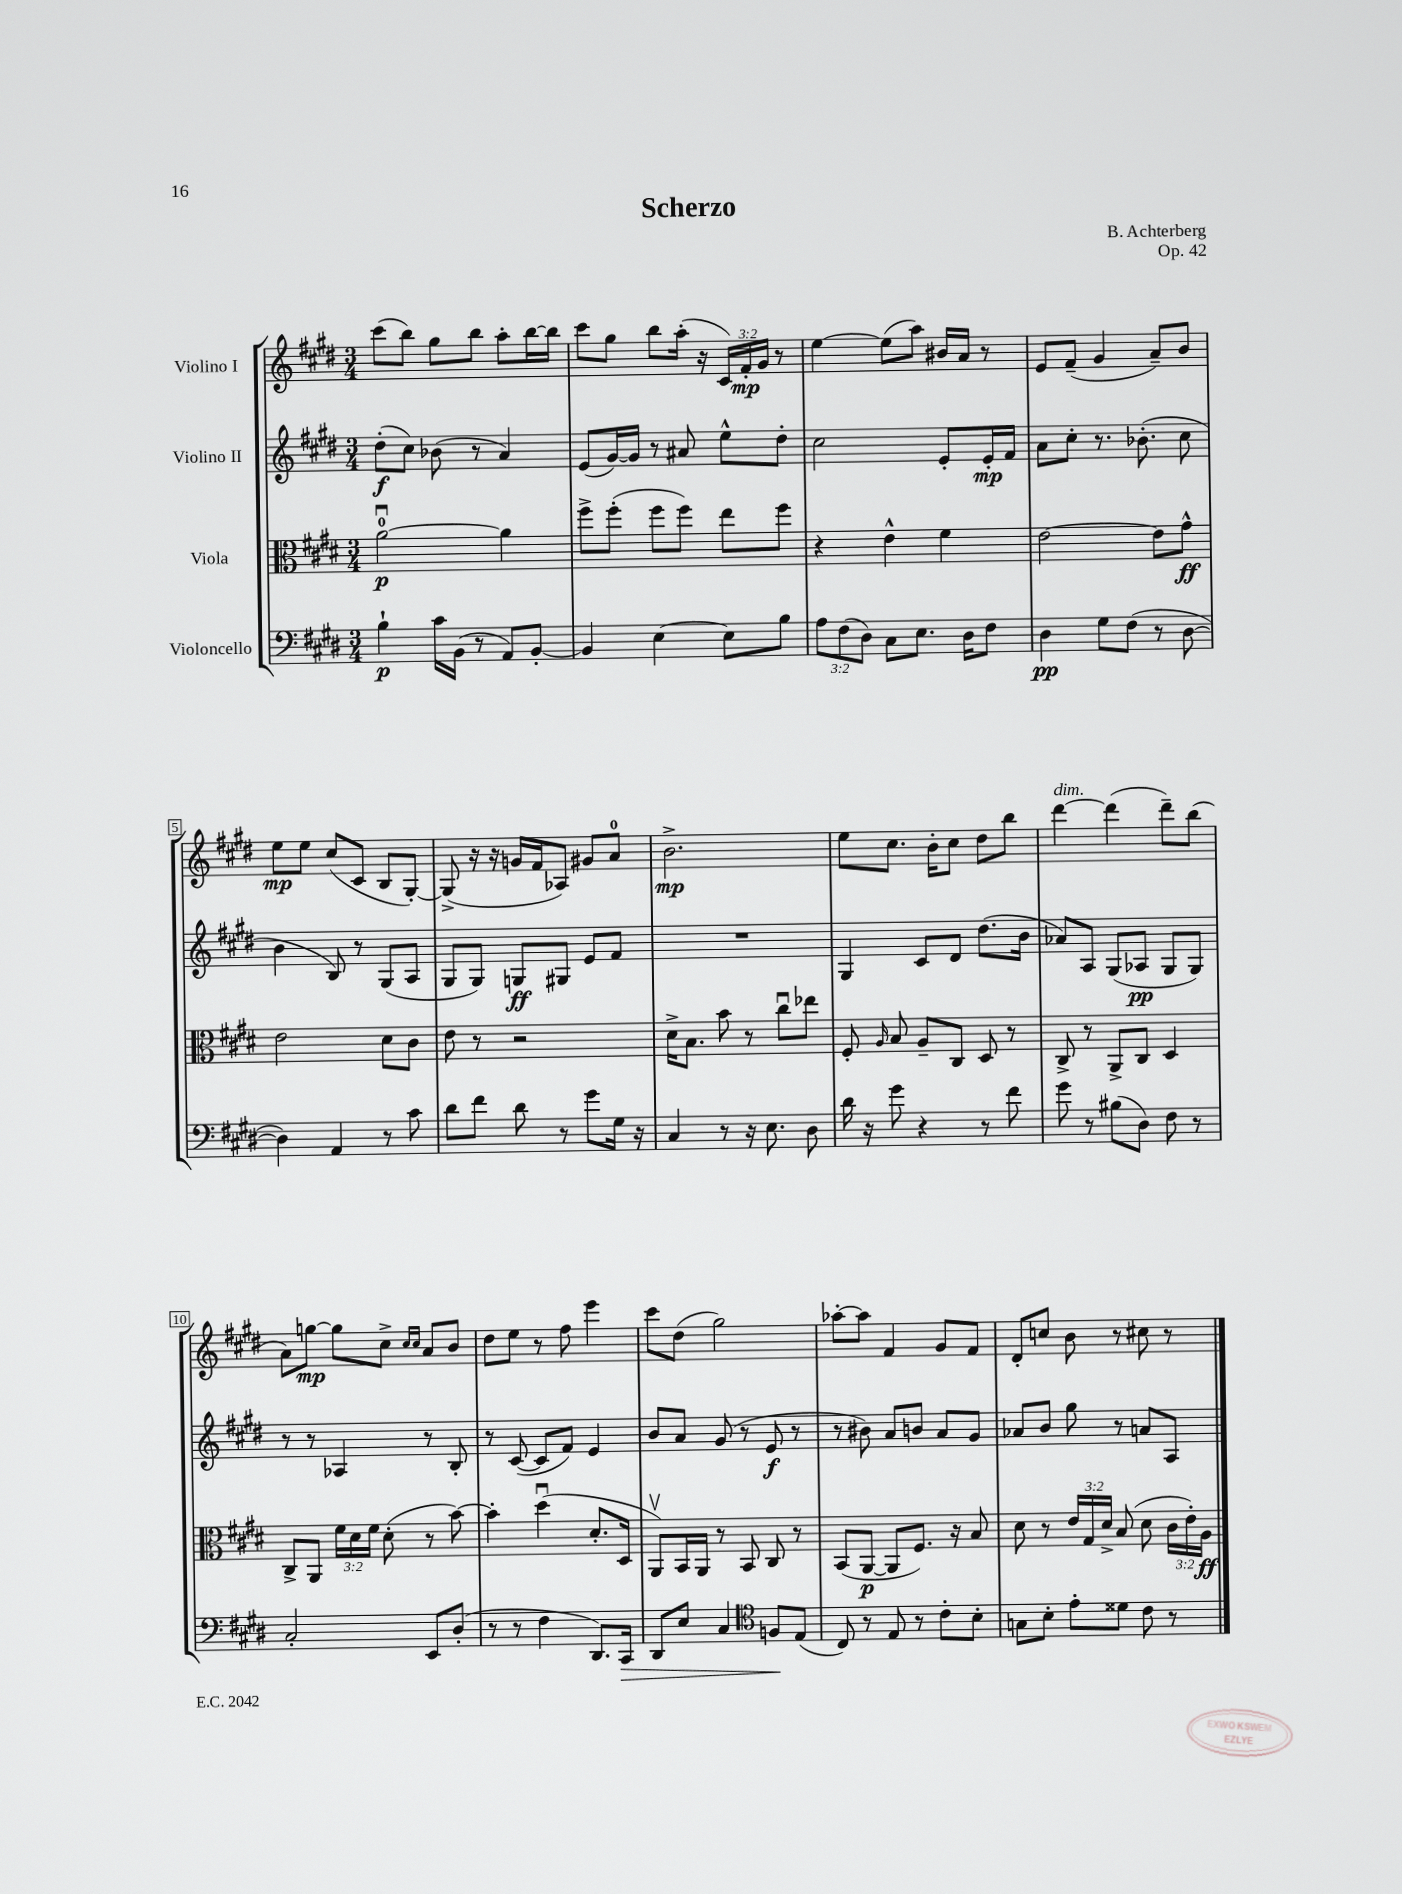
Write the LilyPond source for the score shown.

\header { title = "Scherzo" composer = "B. Achterberg" opus = "Op. 42" }
<<
\new StaffGroup <<
\new Staff = "s0" \with { instrumentName = "Violino I" } {
    \clef treble \key e \major \numericTimeSignature \time 3/4 \override Staff.TupletNumber.text = #tuplet-number::calc-fraction-text
    \autoBeamOff cis'''8[( b''8]) gis''8[ b''8] a''8[-. b''16~ b''16] |
    cis'''8[ gis''8] b''8[ a''16]-.( r16 \tuplet 3/2 { cis'16[) fis'16-.\mp gis'16] } r8 |
    e''4~ e''8[( a''8]) bis'16[ a'16] r8 |
    e'8[ fis'8]--( gis'4 a'8[--) b'8] |
    e''8[\mp e''8] cis''8[( cis'8] b8[ gis8]~-.) |
    gis8->( r16 r16 g'16[ fis'16 aes8]) gis'8[ a'8]-0 |
    b'2.->\mp |
    e''8[ cis''8.] b'16[-. cis''8] dis''8[ b''8] |
    dis'''4~^\markup { \italic "dim." } dis'''4( dis'''8[--) b''8]( |
    a'8[) g''8]~\mp g''8[ cis''8]-> \grace { cis''16[ cis''16] } a'8[ b'8] |
    dis''8[ e''8] r8 fis''8 e'''4 |
    cis'''8[ dis''8]( gis''2) |
    aes''8[~-. aes''8] fis'4 gis'8[ fis'8] |
    dis'8[-. c''8] b'8 r8 cis''8 r8 \bar "|." |
}
\new Staff = "s1" \with { instrumentName = "Violino II" } {
    \clef treble \key e \major \numericTimeSignature \time 3/4
    \autoBeamOff dis''8[-.\f( cis''8]) bes'8( r8 a'4) |
    e'8[( gis'16~) gis'16] r8 ais'8 e''8[-^ dis''8]-. |
    cis''2 e'8[-. e'16-.\mp fis'16] |
    a'8[ cis''8]-. r8. bes'8.-.( cis''8 |
    b'4 b8) r8 gis8[( a8] |
    gis8[ gis8]) g8[\ff gis8] e'8[ fis'8] |
    R2. |
    gis4 cis'8[ dis'8] dis''8.[( b'16] |
    aes'8[) a8] gis8[( aes8]\pp gis8[ gis8]) |
    r8 r8 aes4 r8 b8-. |
    r8 cis'8~( cis'8[ fis'8]) e'4 |
    b'8[ a'8] gis'8( r8 e'8\f r8 |
    r8 bis'8) a'8[ b'8] a'8[ gis'8] |
    aes'8[ b'8] gis''8 r8 a'8[ a8] \bar "|." |
}
\new Staff = "s2" \with { instrumentName = "Viola" } {
    \clef alto \key e \major \numericTimeSignature \time 3/4 \override Staff.TupletNumber.text = #tuplet-number::calc-fraction-text
    \autoBeamOff a'2-0~\downbow\p a'4 |
    fis''8[-> fis''8]-.( fis''8[ fis''8]) e''8[ fis''8] |
    r4 e'4-^ fis'4 |
    e'2~ e'8[ gis'8]-^\ff |
    e'2 dis'8[ cis'8] |
    e'8 r8 r2 |
    dis'16[-> b8.] b'8 r8 cis''8[\downbow ees''8] |
    fis8-. \grace { a16 } b8 a8[-- cis8] dis8 r8 |
    cis8-> r8 a,8[-> cis8] dis4 |
    cis8[-> a,8] \tuplet 3/2 { fis'16[ dis'16 fis'16] } dis'8-.( r8 b'8~) |
    b'4-. dis''4\downbow( dis'8.[-. dis16] |
    a,8[\upbow) b,16 a,16] r8 b,8 cis8 r8 |
    b,8[( a,8]~\p a,8[ fis8.]) r16 b8 |
    dis'8 r8 \tuplet 3/2 { e'16[ gis16 dis'16]-> } b8( dis'8 \tuplet 3/2 { cis'16[ e'16-.) a16]\ff } \bar "|." |
}
\new Staff = "s3" \with { instrumentName = "Violoncello" } {
    \clef bass \key e \major \numericTimeSignature \time 3/4 \override Staff.TupletNumber.text = #tuplet-number::calc-fraction-text
    \autoBeamOff b4-!\p cis'16[ b,16]( r8 a,8[) b,8]~-. |
    b,4 e4~ e8[ b8] |
    \tuplet 3/2 { a8[ fis8( dis8]) } cis8[ e8.] dis16[ fis8] |
    dis4\pp gis8[ fis8]( r8 dis8~ |
    dis4) a,4 r8 cis'8 |
    dis'8[ fis'8] dis'8 r8 gis'8[ gis16] r16 |
    cis4 r8 r16 e8. dis8 |
    dis'16 r16 gis'8 r4 r8 fis'8 |
    gis'8 r8 bis8[( dis8]) fis8 r8 |
    cis2-. e,8[ dis8]-.( |
    r8 r8 fis4 dis,8.[) cis,16]\> |
    dis,8[ e8] cis4 \clef tenor f8[\! e8]( |
    cis8) r8 e8 r8 cis'8[-. b8]-. |
    g8[ b8]-. e'8[-. disis'8] cis'8 r8 \bar "|." |
}
>>
>>
\layout { \context { \Score \override BarNumber.stencil = #(make-stencil-boxer 0.1 0.3 ly:text-interface::print) } }
